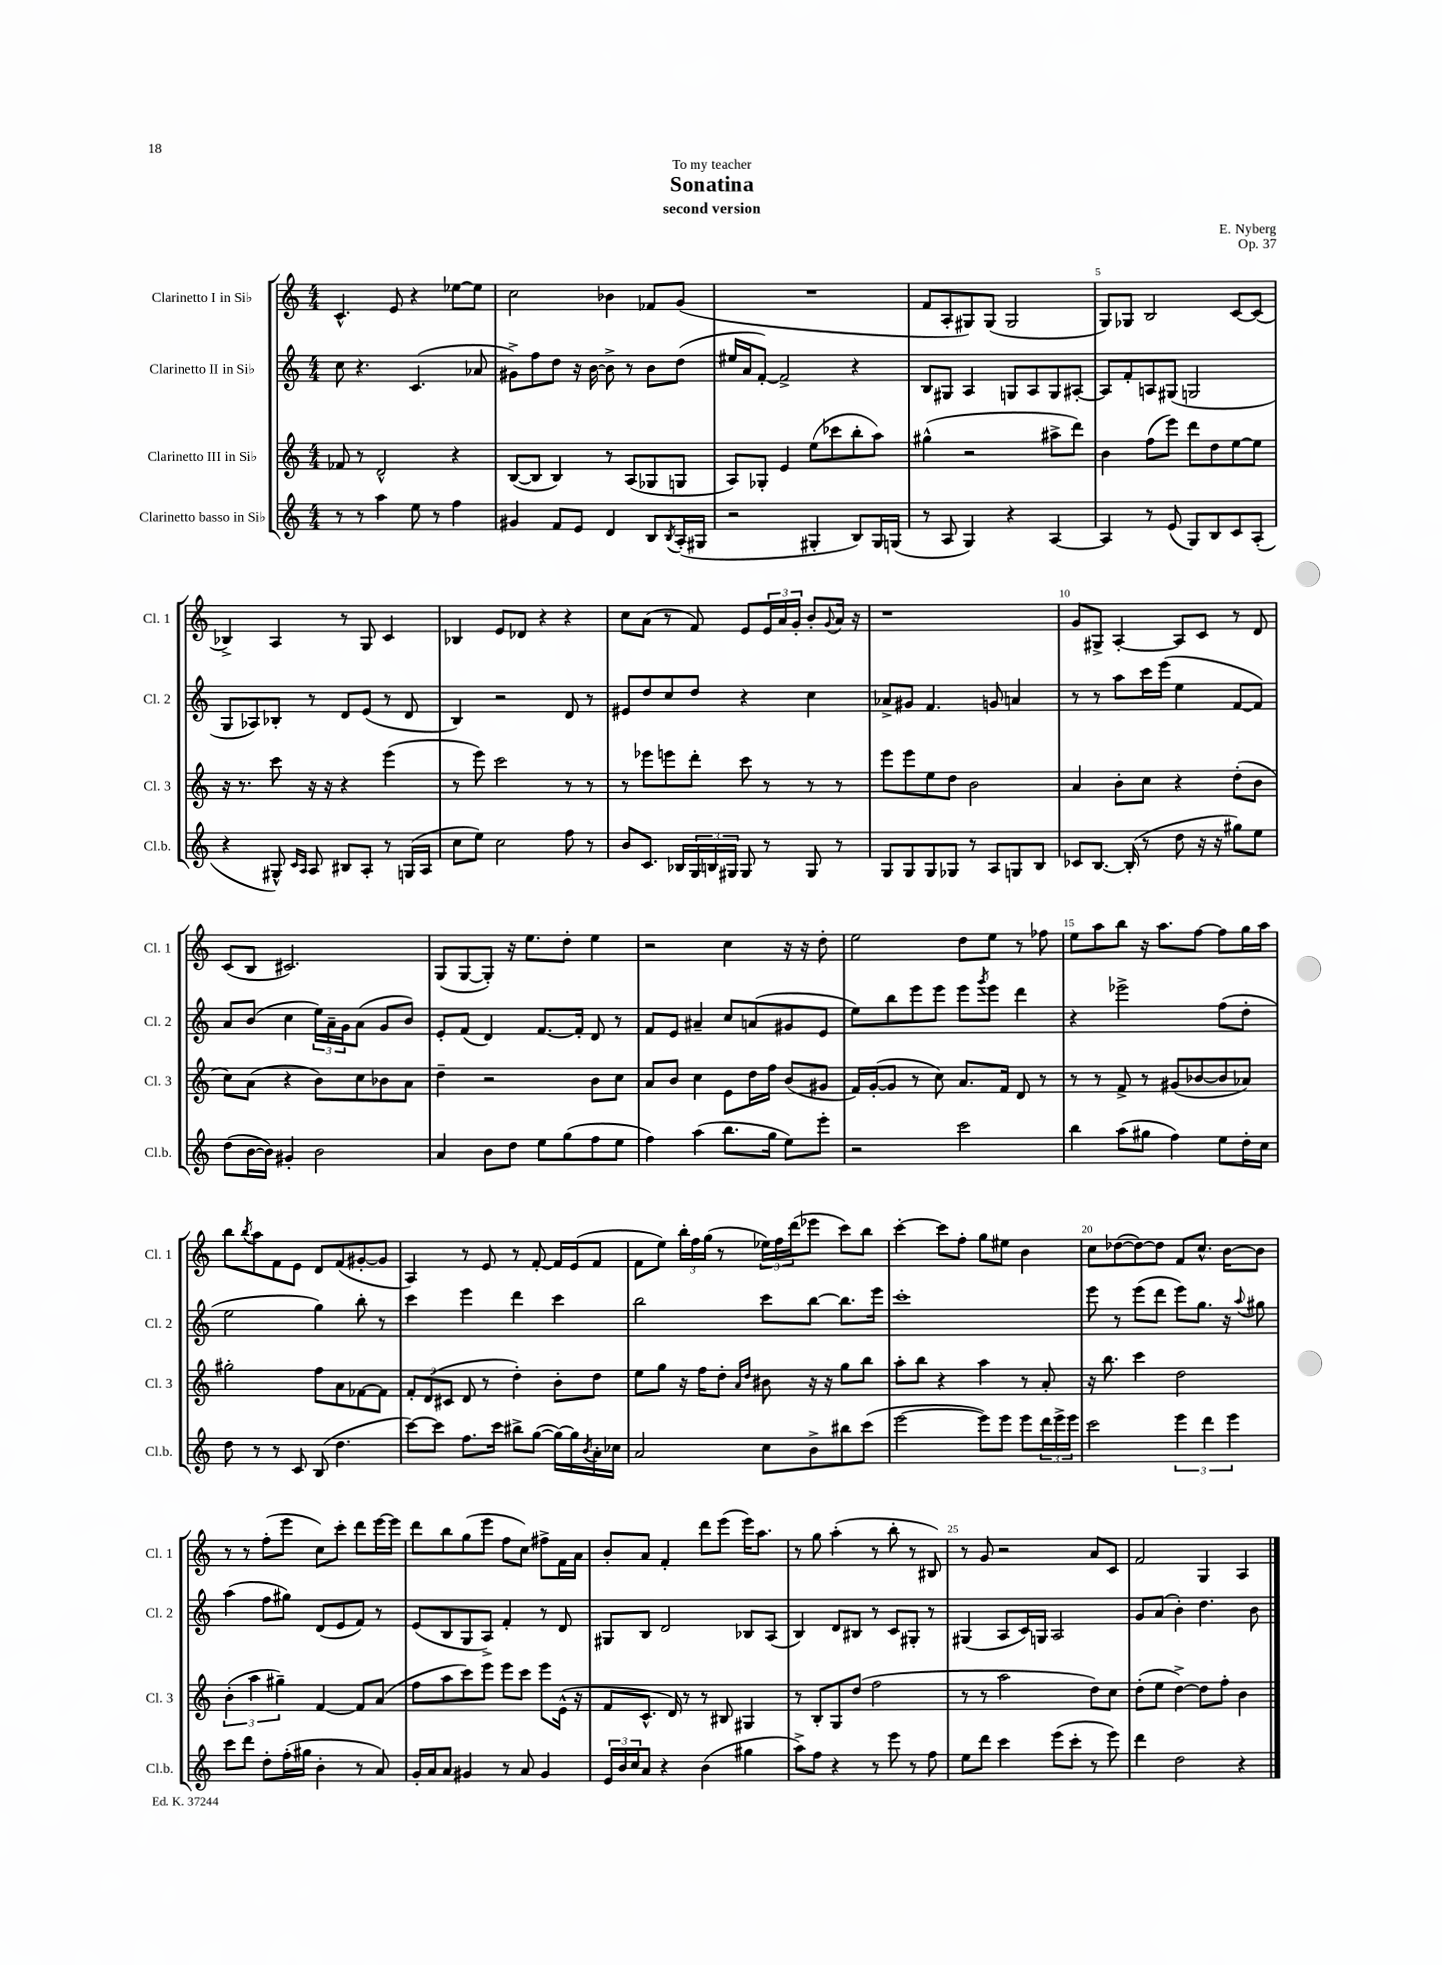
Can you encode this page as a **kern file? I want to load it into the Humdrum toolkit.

**kern	**kern	**kern	**kern
*part4	*part3	*part2	*part1
*staff4	*staff3	*staff2	*staff1
*I"Clarinetto basso in Si♭	*I"Clarinetto III in Si♭	*I"Clarinetto II in Si♭	*I"Clarinetto I in Si♭
*I'Cl.b.	*I'Cl. 3	*I'Cl. 2	*I'Cl. 1
*clefG2	*clefG2	*clefG2	*clefG2
*k[]	*k[]	*k[]	*k[]
*M4/4	*M4/4	*M4/4	*M4/4
=1	=1	=1	=1
8r	8f-X/	8cc\	4.c^^/
8r	8r	4.r	.
4aa\	2d^^/	.	.
.	.	.	8e/
8ee\	.	(4.c/	4r
8r	.	.	.
4ff\	4r	.	[8ee-X\L
.	.	8a-X/	8ee-\J]
=2	=2	=2	=2
4g#X/	([8B/L	8g#X^\L)	2cc\
.	8B/J]	8ff\	.
8f/L	4B/)	8dd\J	.
8e/J	.	16r	.
.	.	[16b\	.
4d/	8r	8b^\]	4b-X\
.	(8A/L	8r	.
8B/L	8G-X/	8b\L	8f-X/L
8qB/	.	.	.
(16A'/L	8Gn/J	(8dd\J	(8g/J
16G#X/JJ	.	.	.
=3	=3	=3	=3
2r	8A/L)	16ee#X/LL	1r
.	.	16a/J	.
.	8G-X'/J	[8f'/J)	.
.	4e/	2f^/]	.
4G#X'/	(8ee\L	.	.
.	8ccc-X\	.	.
8B/L)	8bb'\	4r	.
16G#/L	8aa\J)	.	.
(16Gn/JJ	.	.	.
=4	=4	=4	=4
8r	(4gg#X^^\	8B/L	8f/L
8A/	.	8G#X/J	8A'/
4G/)	2r	4A/	8G#X/)
.	.	.	(8G#/J
4r	.	8Gn/L	2G#/
.	.	8A/	.
[4A/	8aa#X^\L	8G/	.
.	8ddd\J)	[8A#X'/J	.
=5	=5	=5	=5
4A/]	4b\	8A#/L]	8G/L)
.	.	8f'/	8G-X/J
8r	(8ff\L	8An/	2B/
(8e/	8eee\J)	(8G#X/J	.
8G/L)	8ddd\L	2Gn/	.
8B/	8dd\	.	.
8c/	[8ee\	.	[8c/L
(8A'/J	8ee\J]	.	(8c/J]
!!LO:LB:g=z
=6	=6	=6	=6
4r	16r	8G/L	4B-X^/)
.	8.r	.	.
.	.	8A-X/)	.
8G#X^^/)	8ccc\	8B-X'/J	4A/
16qqc/LL	.	.	.
16qqA/JJ	.	.	.
8A/	16r	8r	.
.	16r	.	.
8B#X/L	4r	8d/L	8r
8A'/J	.	(8e/J	8G/
8r	(4eee\	8r	4c/
(16Gn/LL	.	8d/	.
16A/JJ	.	.	.
=7	=7	=7	=7
8cc\L	8r	4B/)	4B-X/
8ee\J)	8eee\)	.	.
2cc\	2ccc\	2r	8e/L
.	.	.	8d-X/J
.	.	.	4r
8ff\	8r	8d/	4r
8r	8r	8r	.
=8	=8	=8	=8
8b/L	8r	8e#X/L	8cc\L
8.c/J	8eee-X\L	8dd/	(8a\J
.	8eeen\	8cc/	8r
16B-X/LL	.	.	.
24G/	8ddd'\J	8dd/J	8f/)
24Bn/	.	.	.
24G#X/JJ	.	.	.
8G#/	8ccc\	4r	8e/L
8r	8r	.	24e/L
.	.	.	24a/
.	.	.	24g'/JJ
8G#/	8r	4cc\	8b'/L
.	.	.	8qqg/
8r	8r	.	16a/Jk
.	.	.	16r
=9	=9	=9	=9
8G/L	8eee\L	8a-X^/L	1r
8G/	8eee\	8g#X/J	.
8G/	8ee\	4.f/	.
8G-X/J	8dd\J	.	.
8r	2b\	.	.
8A/L	.	8gn/	.
8Gn/	.	4an/	.
8B/J	.	.	.
=10	=10	=10	=10
8c-X/L	4a/	8r	8g/L
[8.B/J	.	8r	8G#X^/J
.	8b'\L	8aa\L	[4A'/
(16B'/]	.	.	.
8r	8cc\J	16ccc\L	.
.	.	(16eee\JJ	.
8dd\	4r	4ee\	8A/L]
16r	.	.	8c/J
16r	.	.	.
8gg#X\L)	(8dd'\L	[8f/L	8r
8ee\J	8b\J	8f/J])	8d/
!!LO:LB:g=z
=11	=11	=11	=11
(8dd\L	8cc\L)	8a/L	(8c/L
[16b\L	(8a\J	(8b/J	8B/J
16b\JJ])	.	.	.
4g#X'/	4r	4cc\	2.c#X/)
2b\	8b\L)	24ee\LL)	.
.	.	24a~\	.
.	.	24g\J	.
.	8cc\	(8a\J	.
.	8b-X\	8g/L	.
.	8a\J	8b/J)	.
=12	=12	=12	=12
4a/	4dd~\	8e'/L	(8G/L
.	.	(8f/J	[8G/
8b\L	2r	4d/)	8G'/J])
8dd\J	.	.	16r
.	.	.	8.ee\L
8ee\L	.	[8.f/L	.
(8gg\	.	.	8dd'\J
.	.	16f'/Jk]	.
8ff\	8b\L	8d/	4ee\
8ee\J	8cc\J	8r	.
=13	=13	=13	=13
4ff\)	8a/L	8f/L	2r
.	8b/J	8e/J	.
(4aa\	4cc\	4a#X~/	.
8.bb\L	8e\L	8cc/L	4cc\
.	16dd\L	(8an/	.
16gg\Jk	16ff\JJ	.	.
8ee\L)	(8b/L	8g#X/	16r
.	.	.	16r
8eee'\J	8g#X/J	8e/J	8dd'\
=14	=14	=14	=14
2r	16f/LL)	8ee\L)	2ee\
.	([16g'/J	.	.
.	8g/J]	8bb\	.
.	8r	8eee\	.
.	8cc\)	8eee\J	.
2ccc\	8.a/L	8eee\L	8dd\L
.	.	8qggg/	.
.	.	8eee\J	8ee\J
.	16f/Jk	.	.
.	8d/	4ddd\	8r
.	8r	.	8ff-X\
=15	=15	=15	=15
4bb\	8r	4r	8ee\L
.	8r	.	8aa\
(8aa\L	8f^/	2eee-X^\	8bb\J
8gg#X\J	8r	.	16r
.	.	.	8.aa\L
4ff\)	(8g#X/L	.	.
.	[8b-X/	.	[8ff\J
8ee\L	8b-/]	(8ff\L	8ff\L]
16dd'\L	8a-X/J)	8dd'\J	16gg\L
16cc\JJ	.	.	16aa\JJ
!!LO:LB:g=z
=16	=16	=16	=16
8dd\	2gg#X'\	2ee\	8bb\L
.	.	.	8qbb/
8r	.	.	8aa\
8r	.	.	8f\
8c/	.	.	8e\J
(8B/	8ff\L	4gg\)	8d/L
4.dd\	8a\	.	(8f/
.	[8f-X\	8bb'\	[8g#X'/
.	8f-\J]	8r	8g#/J]
=17	=17	=17	=17
[8ccc\L)	12f'/L	4ccc\	4A/)
.	(12d/	.	.
8ccc\J]	.	.	.
.	12c#X/J	.	.
8.ff\L	8d/	4eee\	8r
.	8r	.	8e/
16ccc\Jk	.	.	.
8bb#X^\L	4dd'\)	4ddd\	8r
([8gg\J	.	.	[8f'/
16gg\LL_)	8b'\L	4ccc\	16f/LL]
16gg\]	.	.	(16e/J
8qb/	.	.	.
16a'\	8dd\J	.	8f/J
16cc-X\JJ	.	.	.
=18	=18	=18	=18
2a/	8ee\L	2bb\	8f\L
.	8gg\J	.	8ee\J)
.	16r	.	24bb'\LL
.	.	.	24ff\
.	16ff\KL	.	.
.	.	.	(24gg\JJ
.	8dd'\J	.	8r
.	16qqa/LL	.	.
.	16qqdd/JJ	.	.
8cc\L	8b#X\	8ccc\L	24ee-X\LL)
.	.	.	24ff\
.	.	.	(24ddd\J
8b^\	16r	[8bb\J	8eee-X\J
.	16r	.	.
8bb#X\	8gg\L	8.bb\L]	8ccc\L)
(8ccc\J	8bb\J	.	8bb\J
.	.	16eee\Jk	.
=19	=19	=19	=19
[2eee\	8aa'\L	1ccc'	[4ccc'\
.	8bb\J	.	.
.	4r	.	8ccc\L]
.	.	.	8ff'\J
8eee\L])	4aa\	.	8gg\L
8eee\J	.	.	8ee#X\J
8eee\L	8r	.	4b\
24ddd\L	8a'/	.	.
24eee^\	.	.	.
24eee\JJ	.	.	.
=20	=20	=20	=20
2ccc\	16r	8eee\	8cc\L
.	8.bb\	.	.
.	.	8r	([8dd-X\
.	4ccc\	(8eee\L	8dd-\_)
.	.	8ddd\J	8dd-\J]
6eee\	2dd\	8eee\L)	8f/L
.	.	8.gg\J	8.cc^^/J
6ddd\	.	.	.
.	.	16r	[16b\KL
6eee\	.	.	.
.	.	8qqaa/	.
.	.	8gg#X\	8b\J]
!!LO:LB:g=z
=21	=21	=21	=21
8ccc\L	(6b'\	(4aa\	8r
8ddd\J	.	.	8r
.	6aa\	.	.
8dd'\L	.	8ff\L	(8ff'\L
.	6gg#X~\)	.	.
(16ff'\L	.	8gg#X\J)	8eee\J
16gg#X\JJ	.	.	.
4b'\	[4f/	(8d/L	8cc\L)
.	.	8e/	8ccc'\J
8r	8f/L]	8f/J)	8ddd\L
8a/)	(8a/J	8r	[16eee\L
.	.	.	16eee\JJ]
=22	=22	=22	=22
16g'/LL	8ff\L	(8e/L	8ddd\L
16a/J	.	.	.
8a/J	8aa\	8B/	8bb\
4g#X/	8ccc\)	8G/	(8gg\
.	8eee\J	8A^/J)	8eee\J
8r	8eee\L	4f'/	8ff\L
8a/	8ccc\J	.	8cc\J)
4g#/	8eee\L	8r	8ff#X^\L
.	(16e^^\Jk	8d/	16f\L
.	16r	.	16a\JJ
=23	=23	=23	=23
24e/LL	8f/L	8G#X/L	8b'/L
24b/	.	.	.
24cc/J	.	.	.
8a/J	8.c^^/J	8B/J	8a/J
4r	.	2d/	4f'/
.	16d/)	.	.
.	8r	.	.
(4b\	8r	.	8ddd\L
.	8B#X/	.	(8eee\J
4gg#X\	4G#X/	8B-X/L	16eee\KL)
.	.	.	8.aa\J
.	.	(8A/J	.
=24	=24	=24	=24
8aa^\L)	8r	4B/)	8r
8ff\J	8B'/L	.	8gg\
4r	8G/	8d/L	(4aa'\
.	(8dd/J	8B#X/J	.
8r	2ff\	8r	8r
8eee\	.	8c/L	8bb'\
8r	.	8G#X'/J	8r
8ff\	.	8r	8B#X/)
=25	=25	=25	=25
8ee\L	8r	(4G#X/	8r
8ddd\J	8r	.	8g/
4ccc\	2aa\	8A/L	2r
.	.	16c/L)	.
.	.	16Gn/JJ	.
(8eee\L	.	2A/	.
8ccc'\J	.	.	.
8r	8dd\L)	.	8a/L
8eee\)	8cc\J	.	8c/J
=26	=26	=26	=26
4ddd\	(8dd'\L	8g/L	2f/
.	8ee\J	(8a/J	.
2dd\	[4dd^\)	4b'\)	.
.	8dd\L]	4.dd\	4G/
.	8ff'\J	.	.
4r	4b\	.	4A/
.	.	8b\	.
==	==	==	==
*-	*-	*-	*-
